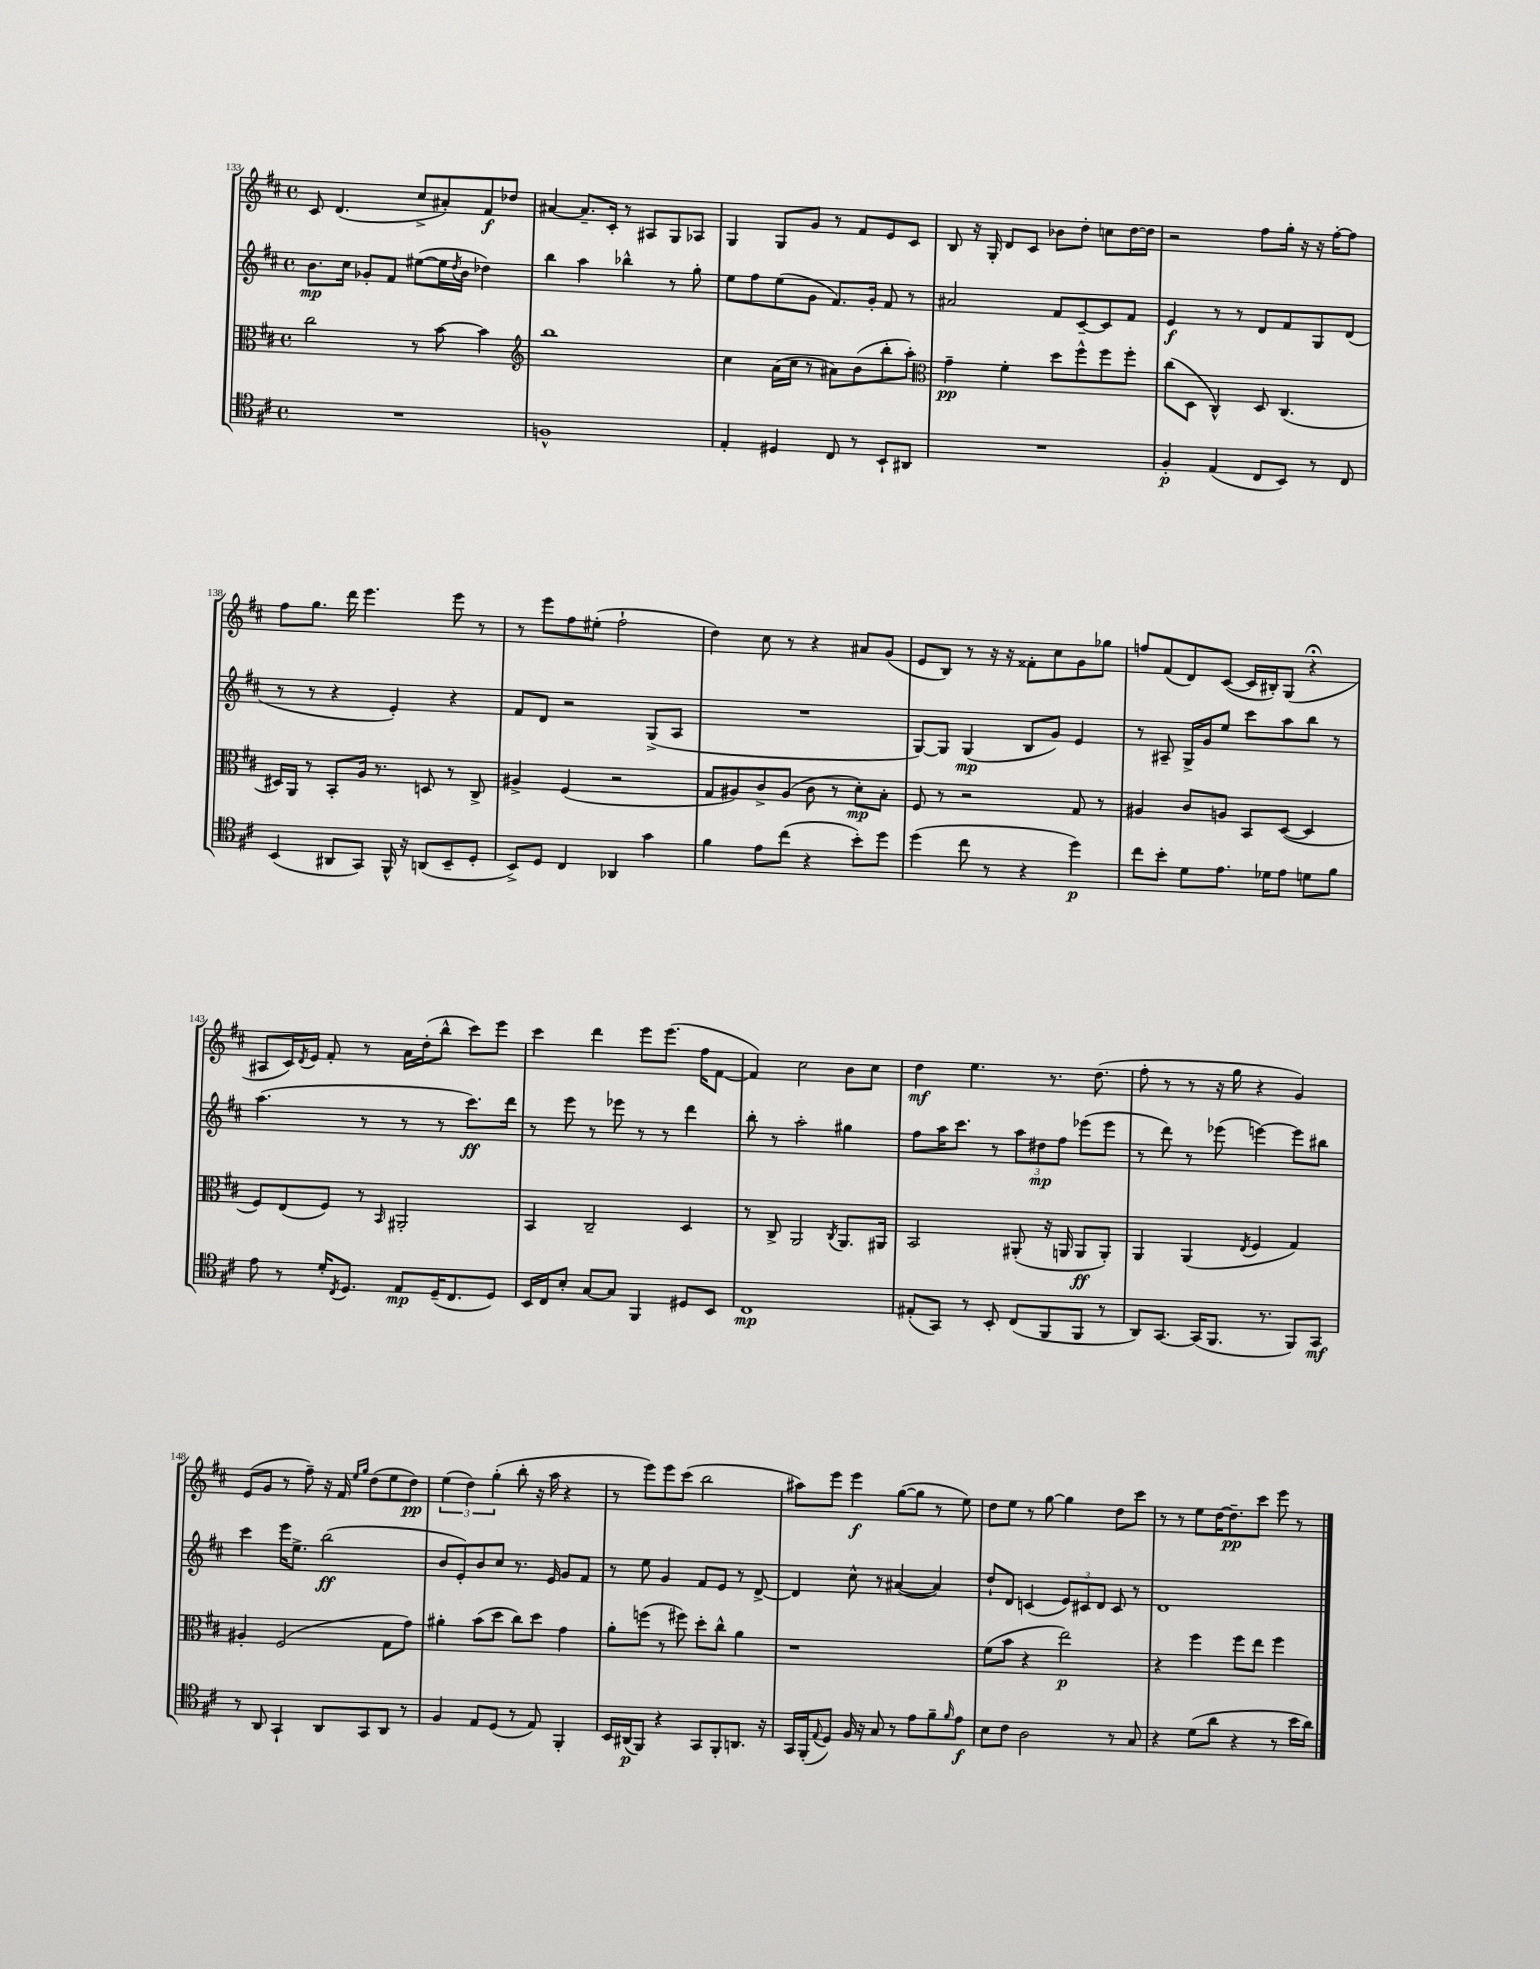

**kern	**dynam	**kern	**dynam	**kern	**dynam	**kern	**dynam
*part4	*part4	*part3	*part3	*part2	*part2	*part1	*part1
*staff4	*staff4	*staff3	*staff3	*staff2	*staff2	*staff1	*staff1
*clefC4	*	*clefC3	*	*clefG2	*	*clefG2	*
*k[f#c#]	*	*k[f#c#]	*	*k[f#c#]	*	*k[f#c#]	*
*M4/4	*	*M4/4	*	*M4/4	*	*M4/4	*
*met(c)	*	*met(c)	*	*met(c)	*	*met(c)	*
=133	=133	=133	=133	=133	=133	=133	=133
1r	.	2cc#\	.	8.b\L	mp	8c#/	.
.	.	.	.	.	.	(4.d/	.
.	.	.	.	16cc#\Jk	.	.	.
.	.	.	.	8g-X'/L	.	.	.
.	.	.	.	8f#/J	.	.	.
.	.	8r	.	([8ee#X\L	.	8cc#^/L	.
.	.	[8b\	.	16ee#\L]	.	8a#X'/)	.
.	.	.	.	8qdd/	.	.	.
.	.	.	.	16b\JJ	.	.	.
.	.	4b\]	.	4dd-X\)	.	8f#/	f
.	.	.	.	.	.	8dd-X/J	.
=134	=134	=134	=134	=134	=134	=134	=134
*	*	*clefG2	*	*	*	*	*
1Fn^^	.	1bb	.	4bb\	.	[4a#X/	.
.	.	.	.	4aa\	.	8.a#~/L]	.
.	.	.	.	.	.	16c#'/Jk	.
.	.	.	.	4bb-X^^\	.	8r	.
.	.	.	.	.	.	8A#X/L	.
.	.	.	.	8r	.	8G/	.
.	.	.	.	8gg'\	.	8A-X/J	.
=135	=135	=135	=135	=135	=135	=135	=135
4E'/	.	4cc#\	.	8ee\L	.	4G/	.
.	.	.	.	8ff#\	.	.	.
4D#X/	.	(16a\LL	.	(8ee\	.	8G/L	.
.	.	16cc#\JJ	.	.	.	.	.
.	.	8r	.	8g\J	.	8g/J	.
8C#/	.	8a#X\L)	.	8.f#/L)	.	8r	.
8r	.	(8b\	.	.	.	8f#/L	.
.	.	.	.	16g'/Jk	.	.	.
8BB`/L	.	8bb'\	.	8f#/	.	8e/	.
8AA#X/J	.	8aa'\J)	.	8r	.	8c#/J	.
=136	=136	=136	=136	=136	=136	=136	=136
*	*	*clefC3	*	*	*	*	*
1r	.	4g~\	pp	2a#X/	.	8B/	.
.	.	.	.	.	.	16r	.
.	.	.	.	.	.	16G'/	.
.	.	4f#'\	.	.	.	8d/L	.
.	.	.	.	.	.	8c#/J	.
.	.	8dd\L	.	8f#/L	.	8b-X\L	.
.	.	8ff#^^\	.	[8c#~/	.	8dd'\J	.
.	.	8ff#\	.	8c#/]	.	8ccn\L	.
.	.	8ff#'\J	.	8f#/J	.	[16dd\L	.
.	.	.	.	.	.	16dd\JJ]	.
=137	=137	=137	=137	=137	=137	=137	=137
4F#'/	p	(8cc#\L	.	4e/	f	2r	.
.	.	8D\J	.	.	.	.	.
(4E/	.	4C#^^/)	.	8r	.	.	.
.	.	.	.	8r	.	.	.
8C#/L	.	8D/	.	8d/L	.	8ff#\L	.
8BB/J)	.	(4.C#/	.	8f#/	.	16gg'\Jk	.
.	.	.	.	.	.	16r	.
8r	.	.	.	8G/	.	16r	.
.	.	.	.	.	.	[16ff#'\KL	.
8C#/	.	.	.	(8d/J	.	8ff#\J]	.
!!LO:LB:g=z
=138	=138	=138	=138	=138	=138	=138	=138
(4BB/	.	16D#X/LL)	.	8r	.	8ff#\L	.
.	.	16AA/JJ	.	.	.	.	.
.	.	8r	.	8r	.	8.gg\J	.
8AA#X/L	.	8BB'/L	.	4r	.	.	.
.	.	.	.	.	.	16ddd\	.
8GG/J)	.	16A/Jk	.	.	.	4.eee\	.
.	.	8.r	.	.	.	.	.
16FF#^^/	.	.	.	4e'/)	.	.	.
16r	.	.	.	.	.	.	.
(8AAn/L	.	8Dn/	.	.	.	.	.
8BB~/	.	8r	.	4r	.	8eee\	.
8D'/J	.	8C#^/	.	.	.	8r	.
=139	=139	=139	=139	=139	=139	=139	=139
8BB^/L)	.	4A#X^/	.	8f#/L	.	8r	.
8D/J	.	.	.	8d/J	.	8eee\L	.
4C#/	.	(4F#/	.	2r	.	8ff#\	.
.	.	.	.	.	.	(8ee#X'\J	.
4AA-X/	.	2r	.	.	.	2ff#`\	.
4g\	.	.	.	(8G^/L	.	.	.
.	.	.	.	8A/J	.	.	.
=140	=140	=140	=140	=140	=140	=140	=140
4f#\	.	8G/L	.	1r	.	4dd\)	.
.	.	8A#X/)	.	.	.	.	.
8e\L	.	8c#^/	.	.	.	8cc#\	.
(8cc#\J	.	(8A#/J	.	.	.	8r	.
4r	.	8c#\	.	.	.	4r	.
.	.	8r	.	.	.	.	.
8b'\L)	.	8d'\L)	mp	.	.	8a#X/L	.
8dd\J	.	8B'\J	.	.	.	(8g/J	.
=141	=141	=141	=141	=141	=141	=141	=141
(4dd\	.	8F#/	.	[8G/L)	.	8e/L	.
.	.	8r	.	8G/J]	.	8B/J)	.
8cc#\	.	2r	.	(4G/	mp	8r	.
8r	.	.	.	.	.	16r	.
.	.	.	.	.	.	16r	.
4r	.	.	.	8B/L	.	8f##X'\L	.
.	.	.	.	8g/J)	.	8cc#\	.
4dd\)	p	8G/	.	4e/	.	8g\	.
.	.	8r	.	.	.	8gg-X\J	.
=142	=142	=142	=142	=142	=142	=142	=142
8cc#\L	.	4A#X/	.	8r	.	8ffn/L	.
8b'\J	.	.	.	8A#X~/	.	(8f#/	.
8d\L	.	8c#/L	.	16G^/LL	.	8d/)	.
.	.	.	.	16g/J	.	.	.
8.e\J	.	8An/J	.	8ee/J	.	([8c#/J	.
.	.	8BB/L	.	8ccc#\L	.	16c#/LL]	.
16d-X\KL	.	.	.	.	.	16B#X'/J)	.
8e\J	.	([8D/J	.	8aa\	.	(8G/J	.
8dn\L	.	4D/]	.	8bb\J	.	4r;<	.
8f#\J	.	.	.	8r	.	.	.
!!LO:LB:g=z
=143	=143	=143	=143	=143	=143	=143	=143
8e\	.	8F#/L)	.	(4.aa\	.	8A#X/L	.
8r	.	(8E/	.	.	.	16c#/L)	.
.	.	.	.	.	.	8qd/	.
.	.	.	.	.	.	16e/JJ	.
16d'/KL	.	8F#/J)	.	.	.	8f#'/	.
8qC#/	.	.	.	.	.	.	.
8.D/J	.	.	.	.	.	.	.
.	.	8r	.	8r	.	8r	.
.	.	16qqBB/	.	.	.	.	.
8E/L	mp	2AA#X'/	.	8r	.	16a\LL	.
.	.	.	.	.	.	(16dd'\J	.
(16D~/K	.	.	.	8r	.	8bb^^\J	.
8.C#/	.	.	.	.	.	.	.
.	.	.	.	8.ccc#\L)	ff	8ccc#\L)	.
8D/J)	.	.	.	.	.	8eee\J	.
.	.	.	.	16ddd\Jk	.	.	.
=144	=144	=144	=144	=144	=144	=144	=144
16BB/LL	.	4BB/	.	8r	.	4ccc#\	.
16C#/J	.	.	.	.	.	.	.
8B'/J	.	.	.	8eee\	.	.	.
[8G/L	.	2C#~/	.	8r	.	4ddd\	.
8G/J]	.	.	.	8eee-X\	.	.	.
4FF#/	.	.	.	8r	.	8eee\L	.
.	.	.	.	8r	.	(8.eee\J	.
8D#X/L	.	4D/	.	4ddd\	.	.	.
.	.	.	.	.	.	16ff#\KL	.
8BB/J	.	.	.	.	.	[8f#\J	.
=145	=145	=145	=145	=145	=145	=145	=145
1C#	mp	8r	.	8bb'\	.	4f#/])	.
.	.	8C#^/	.	8r	.	.	.
.	.	2AA/	.	2aa'\	.	2cc#\	.
.	.	8qC#/	.	.	.	.	.
.	.	8.AA/L	.	4gg#X\	.	8b\L	.
.	.	.	.	.	.	8cc#\J	.
.	.	16AA#X/Jk	.	.	.	.	.
=146	=146	=146	=146	=146	=146	=146	=146
(8E#X'/L	.	2BB/	.	8ff#\L	.	4dd\	mf
8GG/J)	.	.	.	16aa\K	.	.	.
.	.	.	.	8.ccc#\J	.	.	.
8r	.	.	.	.	.	4.ee\	.
8BB'/	.	.	.	8r	.	.	.
(8C#/L	.	(8AA#X'/	.	12aa\L	.	.	.
.	.	.	.	12dd#X\	mp	.	.
8FF#/	.	16r	.	.	.	8.r	.
.	.	.	.	12ff#\J	.	.	.
.	.	16AAn/	.	.	.	.	.
8FF#/J	.	8AA/L	ff	(8eee-X\L	.	.	.
.	.	.	.	.	.	(8.dd\	.
8r	.	8AA'/J)	.	8eee-\J	.	.	.
=147	=147	=147	=147	=147	=147	=147	=147
8AA/L)	.	4AA/	.	8r	.	8ff#'\	.
[8.GG/J	.	.	.	8ddd\)	.	8r	.
.	.	(4AA/	.	8r	.	8r	.
(16GG/KL]	.	.	.	.	.	.	.
8.FF#/J	.	.	.	(8eee-X\	.	16r	.
.	.	.	.	.	.	16gg\	.
.	.	8qE/	.	.	.	.	.
.	.	4F#/	.	[4eeen\)	.	4r	.
8.r	.	.	.	.	.	.	.
8FF#/L)	.	4G/)	.	8eee\L]	.	4g/)	.
8GG/J	mf	.	.	8bb#X\J	.	.	.
!!LO:LB:g=z
=148	=148	=148	=148	=148	=148	=148	=148
8r	.	4A#X'/	.	4ccc#\	.	(8e/L	.
8AA/	.	.	.	.	.	8g/J	.
4GG`/	.	(2F#/	.	16eee\KL	.	8r	.
.	.	.	.	8.ee^\J	.	.	.
.	.	.	.	.	.	8ff#~\)	.
8AA/L	.	.	.	(2bb\	ff	16r	.
.	.	.	.	.	.	16f#/	.
.	.	.	.	.	.	16qqee/LL	.
.	.	.	.	.	.	16qqgg/JJ	.
8GG/	.	.	.	.	.	(8dd\L	.
8AA/J	.	8G\L	.	.	.	8ee\	.
8r	.	8g\J)	.	.	.	8dd\J)	pp
=149	=149	=149	=149	=149	=149	=149	=149
4F#/	.	4a#X'\	.	8b/L	.	(6ee\	.
.	.	.	.	8e'/)	.	.	.
.	.	.	.	.	.	6dd\)	.
8E/L	.	(8b\L	.	8b/	.	.	.
.	.	.	.	.	.	(6gg'\	.
(8D/J	.	8dd\J	.	8cc#/J	.	.	.
8r	.	8cc#\L)	.	8.r	.	8bb'\	.
8E/)	.	8dd\J	.	.	.	16r	.
.	.	.	.	16e/	.	16aa\	.
4FF#'/	.	4g\	.	8g/L	.	4r	.
.	.	.	.	8f#/J	.	.	.
=150	=150	=150	=150	=150	=150	=150	=150
16BB/LL	.	8a'\L	.	8r	.	8r	.
(16AA#X/J	p	.	.	.	.	.	.
8FF#/J)	.	(8ffn\J	.	8ee\	.	8eee\L)	.
4r	.	8r	.	4g/	.	8eee\	.
.	.	8ff#X\)	.	.	.	(8ccc#\J	.
8GG/L	.	8dd'\L	.	8f#/L	.	2bb\	.
8FF#'/	.	8cc#^^\J	.	8e/J	.	.	.
8.AAn/J	.	4a\	.	8r	.	.	.
.	.	.	.	[8d^/	.	.	.
16r	.	.	.	.	.	.	.
=151	=151	=151	=151	=151	=151	=151	=151
16GG/LL	.	1r	.	4d/]	.	8aa#X\L)	.
(16FF#'/J	.	.	.	.	.	.	.
8qqE/	.	.	.	.	.	.	.
8D/J)	.	.	.	.	.	8eee\J	.
16F#/	.	.	.	8cc#^^\	.	4eee\	f
16r	.	.	.	.	.	.	.
8G/	.	.	.	8r	.	.	.
8r	.	.	.	([4a#X/	.	([8gg\L	.
8e\L	.	.	.	.	.	8gg\J]	.
8f#~\	.	.	.	4a#/])	.	8r	.
16qqf#/	.	.	.	.	.	.	.
8e\J	f	.	.	.	.	8ee\)	.
=152	=152	=152	=152	=152	=152	=152	=152
8B\L	.	(8f#\L	.	8dd`/L	.	8dd\L	.
8c#\J	.	8b\J	.	8d/J	.	8ee\J	.
2A\	.	4r	.	(4cn/	.	8r	.
.	.	.	.	.	.	[8gg\	.
.	.	2ee\)	p	12e/L)	.	4gg\]	.
.	.	.	.	12c#X/	.	.	.
.	.	.	.	12d/J	.	.	.
8r	.	.	.	8c#/	.	8dd\L	.
8G/	.	.	.	8r	.	8ccc#\J	.
=153	=153	=153	=153	=153	=153	=153	=153
4r	.	4r	.	1d	.	8r	.
.	.	.	.	.	.	8r	.
(8d\L	.	4ff#\	.	.	.	8ee\L	.
8a\J	.	.	.	.	.	[16dd\K	.
.	.	.	.	.	.	8.dd~\]	pp
4r	.	8ff#\L	.	.	.	.	.
.	.	8ee\J	.	.	.	8ccc#\J	.
8r	.	4ff#\	.	.	.	8eee\	.
16b\LL	.	.	.	.	.	8r	.
16a\JJ)	.	.	.	.	.	.	.
==	==	==	==	==	==	==	==
*-	*-	*-	*-	*-	*-	*-	*-
